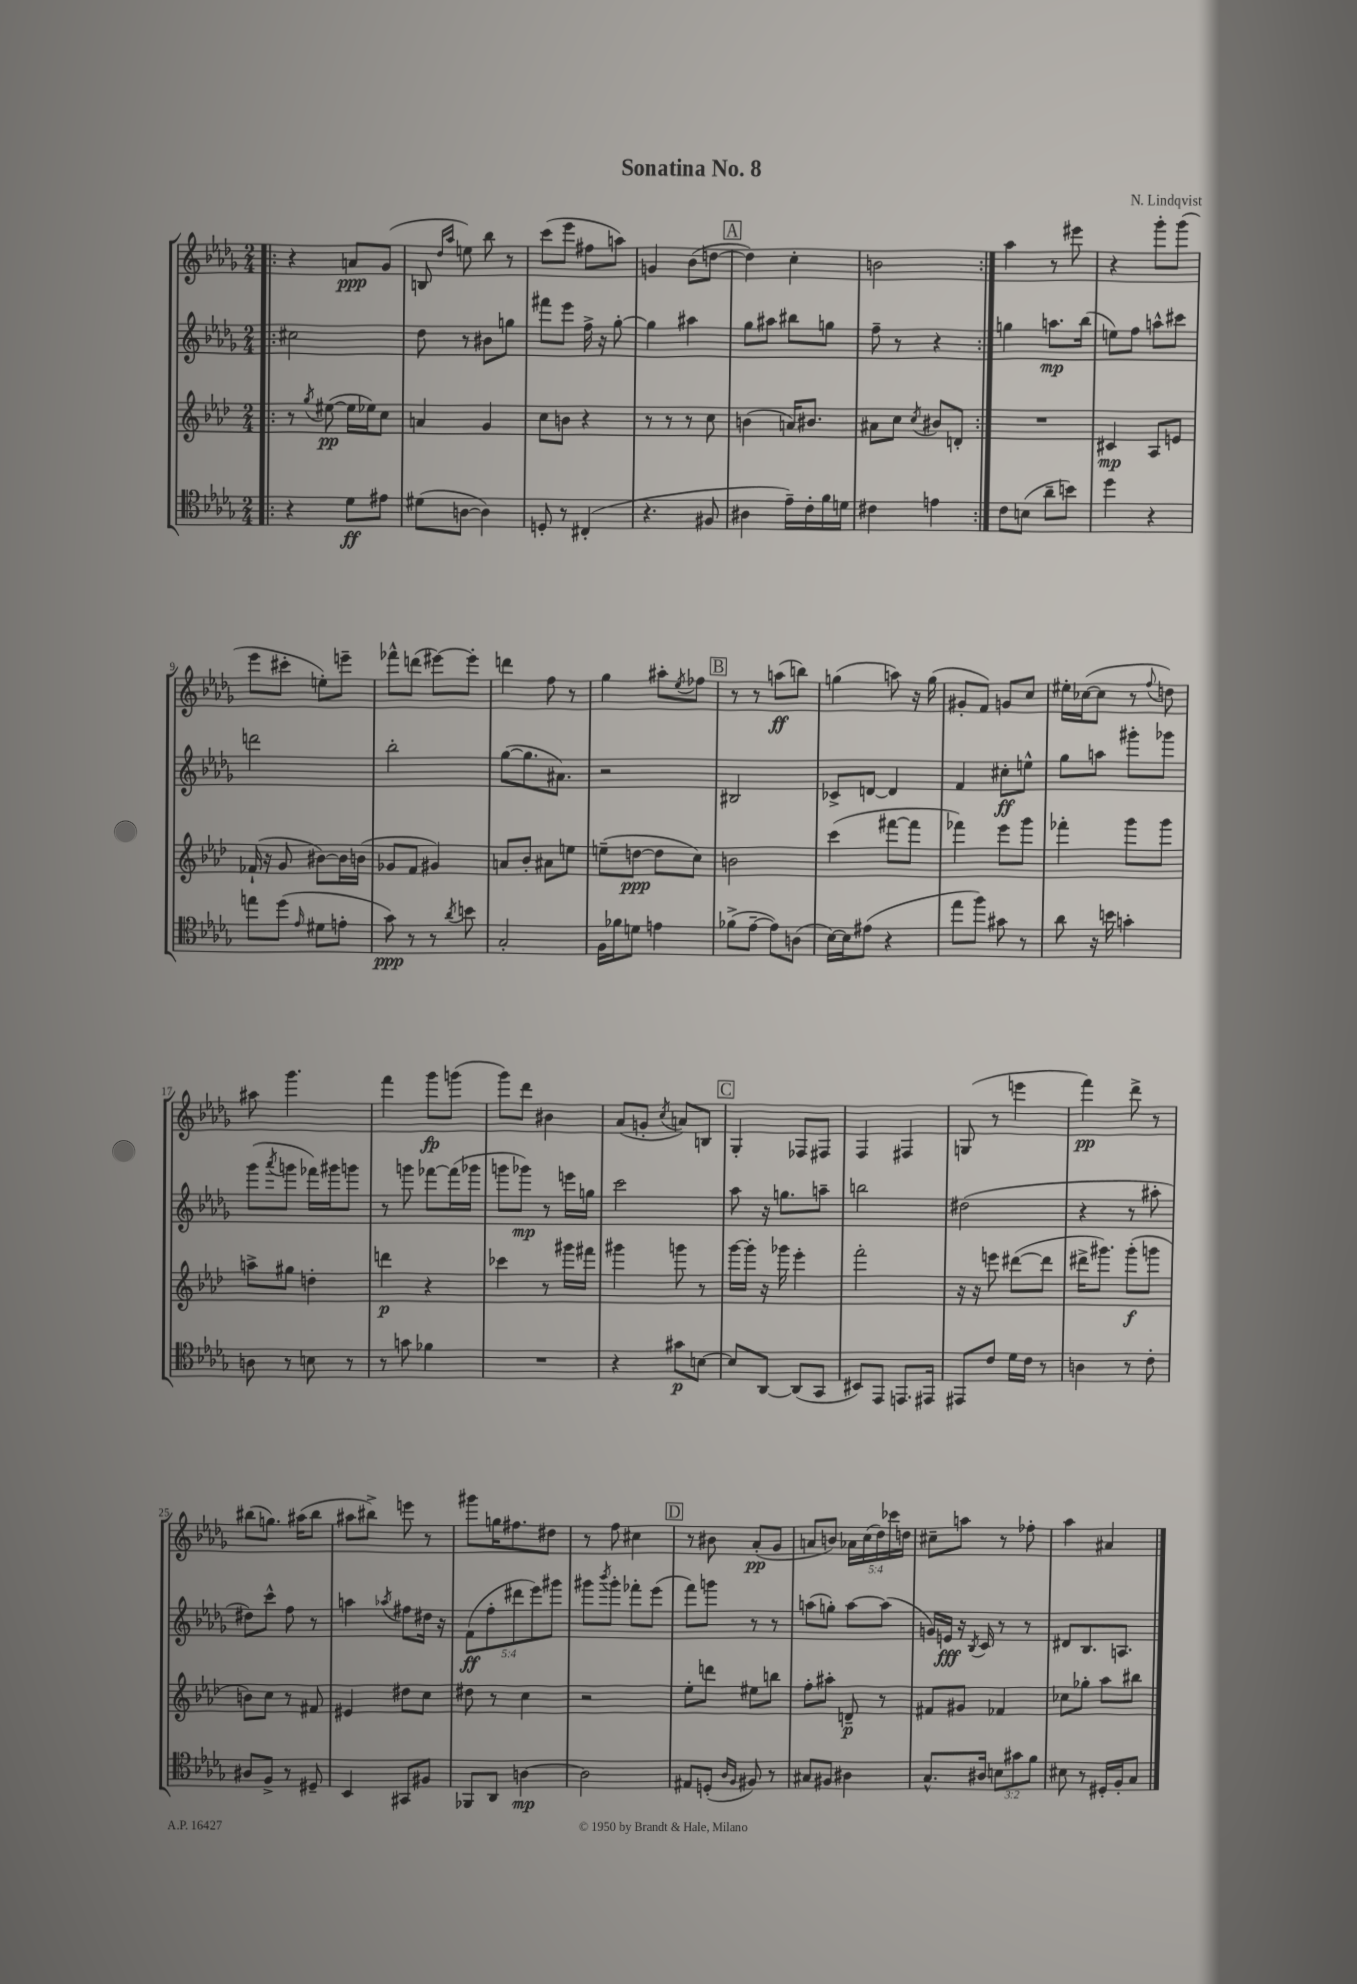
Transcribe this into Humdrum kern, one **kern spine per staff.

**kern	**dynam	**kern	**dynam	**kern	**dynam	**kern	**dynam
*part4	*part4	*part3	*part3	*part2	*part2	*part1	*part1
*staff4	*staff4	*staff3	*staff3	*staff2	*staff2	*staff1	*staff1
*clefC4	*	*clefG2	*	*clefG2	*	*clefG2	*
*k[b-e-a-d-g-]	*	*k[b-e-a-d-]	*	*k[b-e-a-d-g-]	*	*k[b-e-a-d-g-]	*
*M2/4	*	*M2/4	*	*M2/4	*	*M2/4	*
=1!|:	=1!|:	=1!|:	=1!|:	=1!|:	=1!|:	=1!|:	=1!|:
4r	.	8r	.	2cc#X\	.	4r	.
.	.	8qgg/	.	.	.	.	.
.	.	([8ee#X\	pp	.	.	.	.
8d-\L	ff	16ee#\LL]	.	.	.	8an/L	ppp
.	.	16ee-X\J)	.	.	.	.	.
8e#X\J	.	8cc\J	.	.	.	(8g-/J	.
=2	=2	=2	=2	=2	=2	=2	=2
(8d#X\L	.	4an/	.	8dd-\	.	8Bn/	.
.	.	.	.	.	.	16qqdd-/LL	.
.	.	.	.	.	.	16qqaa-/JJ	.
[8An\J	.	.	.	8r	.	8een\)	.
4A\])	.	4g/	.	8b#X\L	.	8bb-\	.
.	.	.	.	8ggn\J	.	8r	.
=3	=3	=3	=3	=3	=3	=3	=3
8Dn'/	.	8cc\L	.	8fff#X\L	.	(8ccc\L	.
8r	.	8bn\J	.	8eee-\J	.	8eee-\J	.
(4C#X'/	.	4r	.	16ff^\	.	8ff#X\L	.
.	.	.	.	16r	.	.	.
.	.	.	.	[8gg-'\	.	8aan\J)	.
=4	=4	=4	=4	=4	=4	=4	=4
4.r	.	8r	.	4gg-\]	.	4gn/	.
.	.	8r	.	.	.	.	.
.	.	8r	.	4aa#X\	.	(8b-\L	.
8F#X/	.	8cc\	.	.	.	[8ddn\J	.
!!LO:REH:place=s1:t=A
=5	=5	=5	=5	=5	=5	=5	=5
4A#X\	.	(4bn\	.	8gg-\L	.	4dd\])	.
.	.	.	.	8aa#X\J	.	.	.
16e-~\LL)	.	16an/KL)	.	8bb#X\L	.	4cc'\	.
16c'\	.	8.b#X/J	.	.	.	.	.
16f\	.	.	.	8ggn\J	.	.	.
16dn\JJ	.	.	.	.	.	.	.
=6	=6	=6	=6	=6	=6	=6	=6
4c#X\	.	8a#X\L	.	8ff~\	.	2bn\	.
.	.	8cc\J	.	8r	.	.	.
.	.	8qcc/	.	.	.	.	.
4en\	.	8b#X/L	.	4r	.	.	.
.	.	8dn'/J	.	.	.	.	.
=7:|!	=7:|!	=7:|!	=7:|!	=7:|!	=7:|!	=7:|!	=7:|!
8c\L	.	2r	.	4ggn\	.	4aa-\	.
(8Bn\J	.	.	.	.	.	.	.
8a-~\L	.	.	.	8.aan\L	mp	8r	.
8bn\J)	.	.	.	.	.	8eee#X\	.
.	.	.	.	(16bb-\Jk	.	.	.
=8	=8	=8	=8	=8	=8	=8	=8
4dd-\	.	4c#X/	mp	8een\L)	.	4r	.
.	.	.	.	8ff\J	.	.	.
4r	.	8A-/L	.	8aan^^\L	.	8ggg-'\L	.
.	.	8en/J	.	8ccc#X\J	.	(8ggg-\J	.
!!LO:LB:g=z
=9	=9	=9	=9	=9	=9	=9	=9
8een\L	.	(16f-X`/	.	2dddn\	.	8eee-\L	.
.	.	16r	.	.	.	.	.
(8dd-\J	.	8g/	.	.	.	8ccc#X'\J	.
16qqe-/	.	.	.	.	.	.	.
8d#X\L	.	[8b#X\L)	.	.	.	8een'\L)	.
8en'\J	.	16b#\L]	.	.	.	8eeen~\J	.
.	.	(16bn\JJ	.	.	.	.	.
=10	=10	=10	=10	=10	=10	=10	=10
8g-\)	ppp	8g-X/L	.	2bb-'\	.	8fff-X^^\L	.
8r	.	8f/J	.	.	.	(8dddn\J	.
8r	.	4g#X/)	.	.	.	[8eee#X\L)	.
8qa-/	.	.	.	.	.	.	.
8bn\	.	.	.	.	.	8eee#'\J]	.
=11	=11	=11	=11	=11	=11	=11	=11
2G-'/	.	8an/L	.	([8gg-\L	.	4dddn\	.
.	.	8b-'/J	.	8.gg-\]	.	.	.
.	.	8a#X\L	.	.	.	8ff\	.
.	.	.	.	8.a#X\J)	.	.	.
.	.	8een\J	.	.	.	8r	.
=12	=12	=12	=12	=12	=12	=12	=12
16F\LL	.	(8een~\L	.	2r	.	4gg-\	.
16f-X\J	.	.	.	.	.	.	.
8dn\J	.	[8ddn\J	ppp	.	.	.	.
4en\	.	8dd\L]	.	.	.	8aa#X'\L	.
.	.	.	.	.	.	8qee-/	.
.	.	8cc\J)	.	.	.	8ff-X\J	.
!!LO:REH:place=s1:t=B
=13	=13	=13	=13	=13	=13	=13	=13
(8f-X^\L	.	2bn\	.	2B#X/	.	8r	.
[8e-~\J	.	.	.	.	.	8r	.
8e-\L])	.	.	.	.	.	(8aan\L	ff
(8An\J	.	.	.	.	.	8bbn\J)	.
=14	=14	=14	=14	=14	=14	=14	=14
[16B-\LL)	.	(4ccc\	.	8c-X^/L	.	(4ggn\	.
16B-\J]	.	.	.	.	.	.	.
(8e#X\J	.	.	.	[8dn/J	.	.	.
4r	.	[8fff#X\L	.	4d/]	.	8aan\)	.
.	.	8fff#\J]	.	.	.	16r	.
.	.	.	.	.	.	(16gg\	.
=15	=15	=15	=15	=15	=15	=15	=15
8ee-\L	.	4fff-X\)	.	4f/	.	8g#X'/L	.
8ff\J)	.	.	.	.	.	8f/J)	.
8g#X\	.	8eee-\L	.	8cc#X'\L	ff	8gn/L	.
8r	.	8ggg\J	.	8een^^\J	.	8cc/J	.
=16	=16	=16	=16	=16	=16	=16	=16
8a-\	.	4fff-X'\	.	8gg-\L	.	16ee#X'\LL	.
.	.	.	.	.	.	([16cc-X\J	.
16r	.	.	.	8aan\J	.	8cc-\J]	.
16bn\	.	.	.	.	.	.	.
4gn'\	.	8ggg\L	.	8ggg#X'\L	.	8r	.
.	.	.	.	.	.	8qqff/	.
.	.	8ggg\J	.	8ggg-X\J	.	8ddn\)	.
!!LO:LB:g=z
=17	=17	=17	=17	=17	=17	=17	=17
8An\	.	8aan^\L	.	(8ggg-\L	.	8aa#X\	.
.	.	.	.	8qaaa-/	.	.	.
8r	.	8gg#X\J	.	8gggn\J	.	4.ggg-\	.
8Bn\	.	4ddn'\	.	16fff-X\LL)	.	.	.
.	.	.	.	16ggg#X\J	.	.	.
8r	.	.	.	8gggn\J	.	.	.
=18	=18	=18	=18	=18	=18	=18	=18
8r	.	4dddn\	p	8r	.	4fff\	.
8gn\	.	.	.	8gggn\	.	.	.
4f-X\	.	4r	.	[8fff-X\L	.	8ggg-\L	fp
.	.	.	.	(16fff-\L]	.	(8gggn\J	.
.	.	.	.	16ggg-X\JJ	.	.	.
=19	=19	=19	=19	=19	=19	=19	=19
2r	.	4ccc-X\	.	8gggn\L	.	8ggg-\L)	.
.	.	.	.	8ggg-X\J)	mp	8ddd-\J	.
.	.	8r	.	8r	.	4b#X\	.
.	.	16ggg#X\LL	.	16eeen\LL	.	.	.
.	.	16fff#X\JJ	.	16ggn\JJ	.	.	.
=20	=20	=20	=20	=20	=20	=20	=20
4r	.	4ggg#X\	.	2ccc\	.	(8a-/L	.
.	.	.	.	.	.	8gn'/J	.
.	.	.	.	.	.	8qcc/	.
8g#X\L	p	8gggn\	.	.	.	8an/L)	.
[8Bn\J	.	8r	.	.	.	8Bn/J	.
!!LO:REH:place=s1:t=C
=21	=21	=21	=21	=21	=21	=21	=21
8B/L]	.	[16ggg\LL	.	8aa-\	.	4G-'/	.
.	.	16ggg'\JJ]	.	.	.	.	.
[8AA-/J	.	16r	.	16r	.	.	.
.	.	16ggg-X\	.	8.ggn\L	.	.	.
(8AA-/L]	.	4eee-'\	.	.	.	8F-X/L	.
8GG-/J	.	.	.	8aan~\J	.	8F#X/J	.
=22	=22	=22	=22	=22	=22	=22	=22
8BB#X/L)	.	2fff'\	.	2bbn\	.	4F/	.
8EE-/J	.	.	.	.	.	.	.
8.EEn/L	.	.	.	.	.	4F#X/	.
16EE#X/Jk	.	.	.	.	.	.	.
=23	=23	=23	=23	=23	=23	=23	=23
8EE#X/L	.	16r	.	(2dd#X\	.	(8Gn/	.
.	.	16r	.	.	.	.	.
8c/J	.	8eeen\	.	.	.	8r	.
16d-\LL	.	([8ddd#X\L	.	.	.	4eeen\	.
16c\JJ	.	.	.	.	.	.	.
8r	.	8ddd#\J]	.	.	.	.	.
=24	=24	=24	=24	=24	=24	=24	=24
4An\	.	16ddd#X^\KL	.	4r	.	4fff\)	pp
.	.	8.ggg#X\J)	.	.	.	.	.
8r	.	(8ggg#'\L	f	8r	.	8ddd-^\	.
8c'\	.	8gggn\J	.	8aa#X'\	.	8r	.
!!LO:LB:g=z
=25	=25	=25	=25	=25	=25	=25	=25
8A#X/L	.	8bn\L)	.	8dd#X\L)	.	(8bb#X\L	.
8F^/J	.	8cc\J	.	8ccc^^\J	.	8.ggn\J)	.
8r	.	8r	.	8ff\	.	.	.
.	.	.	.	.	.	(16aa#X\KL	.
8D#X~/	.	8f#X/	.	8r	.	8bb#\J	.
=26	=26	=26	=26	=26	=26	=26	=26
4BB-/	.	4e#X/	.	4aan\	.	8aa#X\L	.
.	.	.	.	.	.	8bb#X^\J)	.
.	.	.	.	8qaa-X/	.	.	.
8GG#X/L	.	8dd#X\L	.	8ff#X\L	.	8eeen\	.
8F#X/J	.	8cc\J	.	16dd#X\Jk	.	8r	.
.	.	.	.	16r	.	.	.
=27	=27	=27	=27	=27	=27	=27	=27
8FF-X/L	.	8dd#X\	.	(10f\L	ff	8ggg#X\L	.
.	.	.	.	10ff'\	.	.	.
8AA-/J	.	8r	.	.	.	16ggn\K	.
.	.	.	.	.	.	8.ff#X\	.
.	.	.	.	10ddd#X\	.	.	.
[4An\	mp	4cc\	.	.	.	.	.
.	.	.	.	10eee-\)	.	.	.
.	.	.	.	.	.	8dd#X\J	.
.	.	.	.	10ggg#X\J	.	.	.
=28	=28	=28	=28	=28	=28	=28	=28
2A\]	.	2r	.	8ggg#X\L	.	8r	.
.	.	.	.	8qbbb-/	.	.	.
.	.	.	.	8ggg#'\J	.	8ff\	.
.	.	.	.	8fff-X'\L	.	4cc#X\	.
.	.	.	.	(8eee-\J	.	.	.
!!LO:REH:place=s1:t=D
=29	=29	=29	=29	=29	=29	=29	=29
8E#X/L	.	8ee-'\L	.	8fff\L)	.	8r	.
(8Dn'/J	.	8dddn\J	.	8gggn\J	.	8b#X\	.
16qqA-/LL	.	.	.	.	.	.	.
16qqF/JJ	.	.	.	.	.	.	.
8F#X/)	.	8ee#X\L	.	8r	.	(8a-'/L	pp
8r	.	8bbn\J	.	8r	.	8g-/J	.
=30	=30	=30	=30	=30	=30	=30	=30
8G#X/L	.	8ff'\L	.	(8aan\L	.	8an/L	.
8F#X/J	.	8aa#X'\J	.	8ggn'\J)	.	8bn/J)	.
4A#X\	.	8dn~/	p	[8aa\L	.	20a-X\LL	.
.	.	.	.	.	.	(20cc\	.
.	.	.	.	.	.	20dd-\)	.
.	.	8r	.	(8aa\J]	.	.	.
.	.	.	.	.	.	20ccc-X\	.
.	.	.	.	.	.	20ddn\JJ	.
=31	=31	=31	=31	=31	=31	=31	=31
8.G-^^/L	.	8f#X/L	.	16gn/LL)	.	8cc#X~\L	.
.	.	.	.	16en/JJ	fff	.	.
.	.	8g#X/J	.	16r	.	8aan\J	.
.	.	.	.	8qB-/	.	.	.
16A#X/Jk	.	.	.	16c/	.	.	.
12Bn\L	.	4f-X/	.	8r	.	8r	.
12g#X\	.	.	.	.	.	.	.
.	.	.	.	8r	.	8ff-X'\	.
12f\J	.	.	.	.	.	.	.
=32	=32	=32	=32	=32	=32	=32	=32
8B#X\	.	8cc-X\L	.	8d#X/L	.	4aa-\	.
8r	.	8gg-X'\J	.	8.B-/	.	.	.
16D#X'/LL	.	8aa-\L	.	.	.	4a#X/	.
16F'/J	.	.	.	8.An/J	.	.	.
8G-/J	.	8bb#X\J	.	.	.	.	.
==	==	==	==	==	==	==	==
*-	*-	*-	*-	*-	*-	*-	*-
